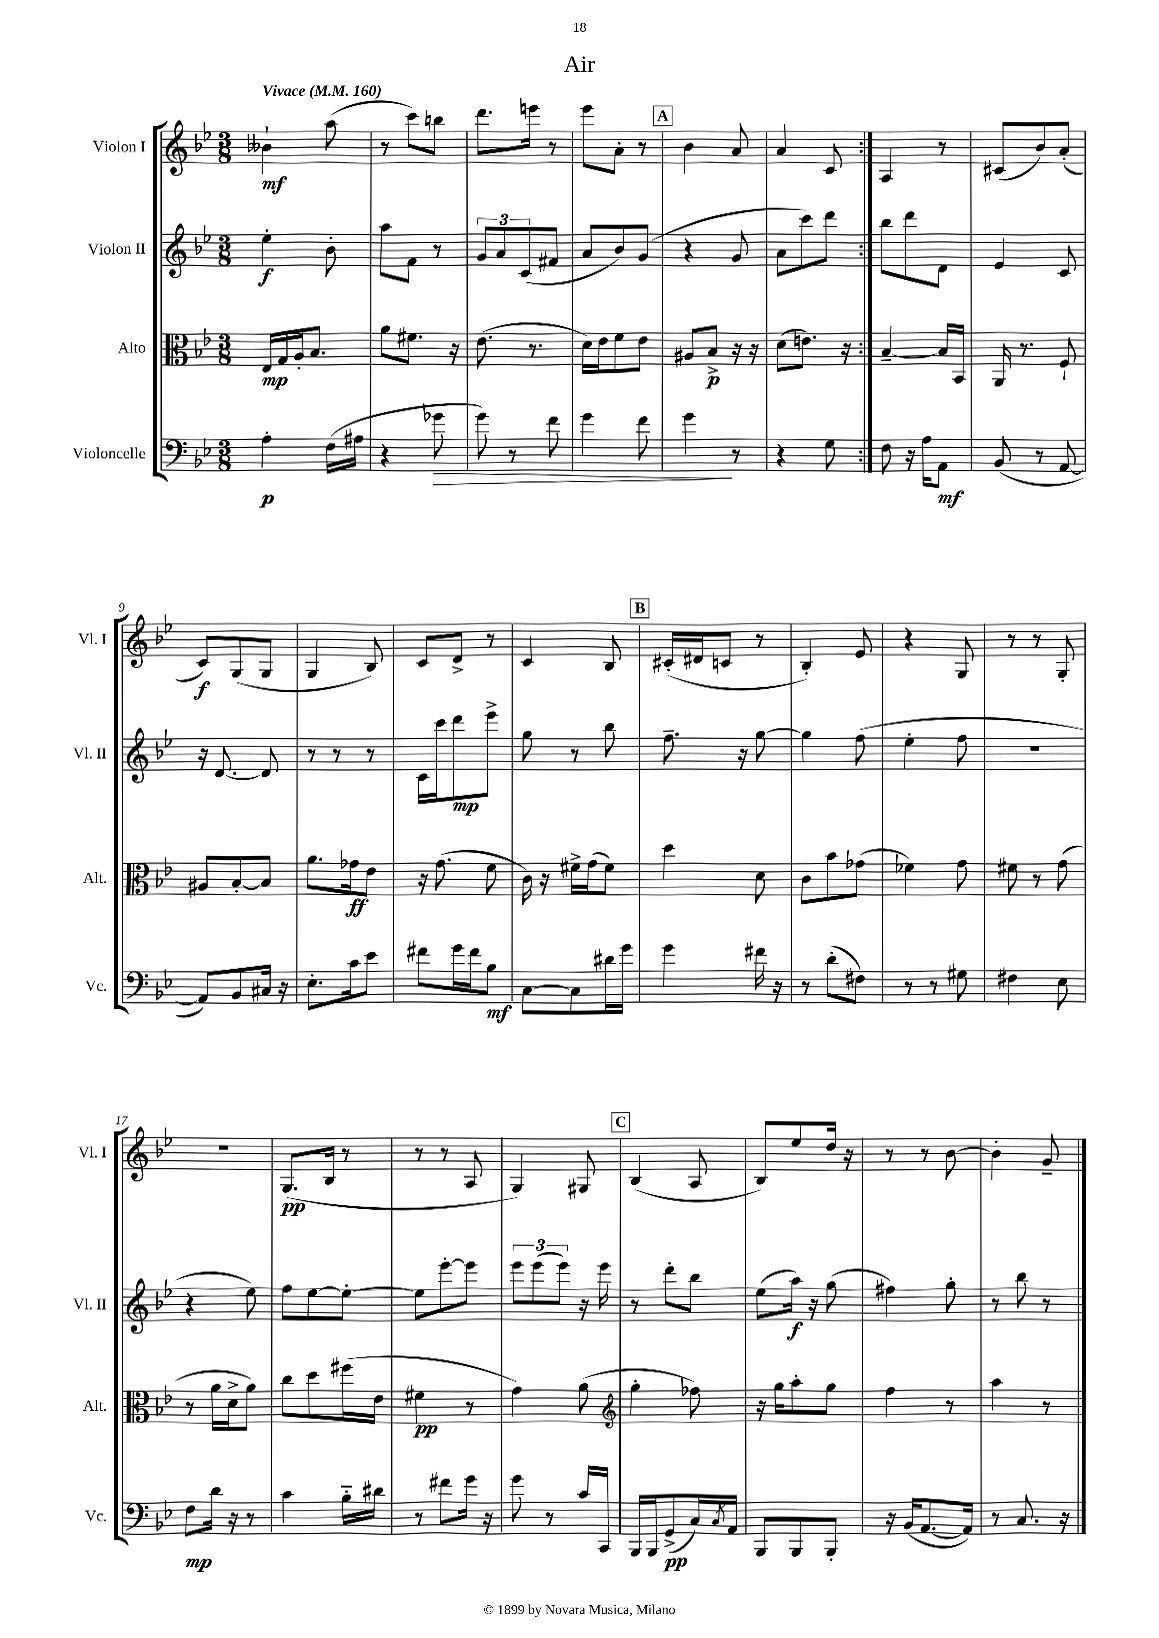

**kern	**kern	**kern	**kern
*staff4	*staff3	*staff2	*staff1
*clefF4	*clefC3	*clefG2	*clefG2
*k[b-e-]	*k[b-e-]	*k[b-e-]	*k[b-e-]
*M3/8	*M3/8	*M3/8	*M3/8
*MM160	*MM160	*MM160	*MM160
4A'	16E-	4ee-'	4b--`
.	16G	.	.
.	16A'	.	.
.	8.B-	.	.
(16F	.	8b-'	(8aa
16A#	.	.	.
=	=	=	=
4r	8a	8aa	8r
.	8.f#	8f	8ccc)
8g-	.	8r	8bb
.	16r	.	.
=	=	=	=
8g)	(8.e-	12g	8.ddd
.	.	12a	.
8r	.	.	.
.	.	(12c	.
.	8.r	.	16eee
8f	.	8f#	8r
=	=	=	=
4g	16d)	8a	8eee-
.	16e-	.	.
.	8f	8b-)	8a'
8f	8e-	(8g	8r
=	=	=	=
4g	8A#	4r	4b-
.	8B-^	.	.
8r	16r	8g	8a
.	16r	.	.
=	=	=	=
4r	(8d	8a	4a
.	8.e)	8ccc)	.
8G	.	8ddd	8c
.	16r	.	.
=:|!	=:|!	=:|!	=:|!
8F	[4B-~	8bb-	4A
16r	.	8ddd	.
16A	.	.	.
8AA	16B-]	8d	8r
.	16BB-	.	.
=	=	=	=
(8BB-	16AA	4e-	(8c#
.	8.r	.	.
8r	.	.	8b-)
[8AA	8F`	8c	(8a'
=	=	=	=
8AA])	8A#	16r	8c)
.	.	[8.d	.
8BB-	[8B-'	.	(8G
16C#	8B-]	8d]	8G
16r	.	.	.
=	=	=	=
8.E-'	8.a	8r	4G
.	.	8r	.
16c	16g-	.	.
8e-	8e-	8r	8B-)
=	=	=	=
8f#	16r	16c	8c
.	(8.g	16ccc	.
16g	.	8ddd	8d^
16f#	.	.	.
8B-	8f	8eee-^	8r
=	=	=	=
[8C	16c)	8gg	4c
.	16r	.	.
8C]	16f#^	8r	.
.	(16g	.	.
16d#	8f#)	8bb-	8B-
16g	.	.	.
=	=	=	=
4g	4dd	8.ff~	(16c#'
.	.	.	16d#
.	.	.	8c
.	.	16r	.
16f#	8d	[8gg	8r
16r	.	.	.
=	=	=	=
8r	8c	4gg]	4B-')
(8d'	8b-	.	.
8F#)	(8g-	(8ff	8e-
=	=	=	=
8r	4f-)	4ee-'	4r
8r	.	.	.
8G#	8g	8ff	8G
=	=	=	=
4F#	8f#	4.r	8r
.	8r	.	8r
8E-	(8g	.	8G'
=	=	=	=
8F	8r	4r	4.r
16d	16a	.	.
16r	16d^	.	.
8r	8a)	8ee-)	.
=	=	=	=
4c	8cc	8ff	(8.G
.	8dd	[8ee-	.
.	.	.	16B-
16B-'~	(16ff#	8ee-'_	8r
16d#	16e-	.	.
=	=	=	=
8r	4f#	8ee-]	8r
8f#	.	[8eee-'	8r
16g	8r	8eee-]	8A
16r	.	.	.
=	=	=	=
8g	4g)	12eee-	4G)
.	.	(12eee-	.
8r	.	.	.
.	.	12eee-)	.
16c	(8a	16r	8G#
16CC	.	16eee-	.
=	=	=	=
*	*clefG2	*	*
16BBB-	4gg'	8r	(4B-
16BBB-	.	.	.
(8GG^	.	8ddd'	.
16C)	8ff-)	8bb-	8A
8qC	.	.	.
16AA	.	.	.
=	=	=	=
8BBB-	16r	(8ee-	8B-)
.	16gg	.	.
8BBB-	8aa'	16aa)	8ee-
.	.	16r	.
8BBB-'	8gg	(8gg	16dd
.	.	.	16r
=	=	=	=
16r	4ff	4ff#)	8r
(16BB-	.	.	.
[8.AA	.	.	8r
.	8r	8gg'	[8b-
16AA])	.	.	.
=	=	=	=
8r	4aa	8r	4b-']
8.C	.	8bb-	.
.	8r	8r	8g~
16r	.	.	.
==	==	==	==
*-	*-	*-	*-
